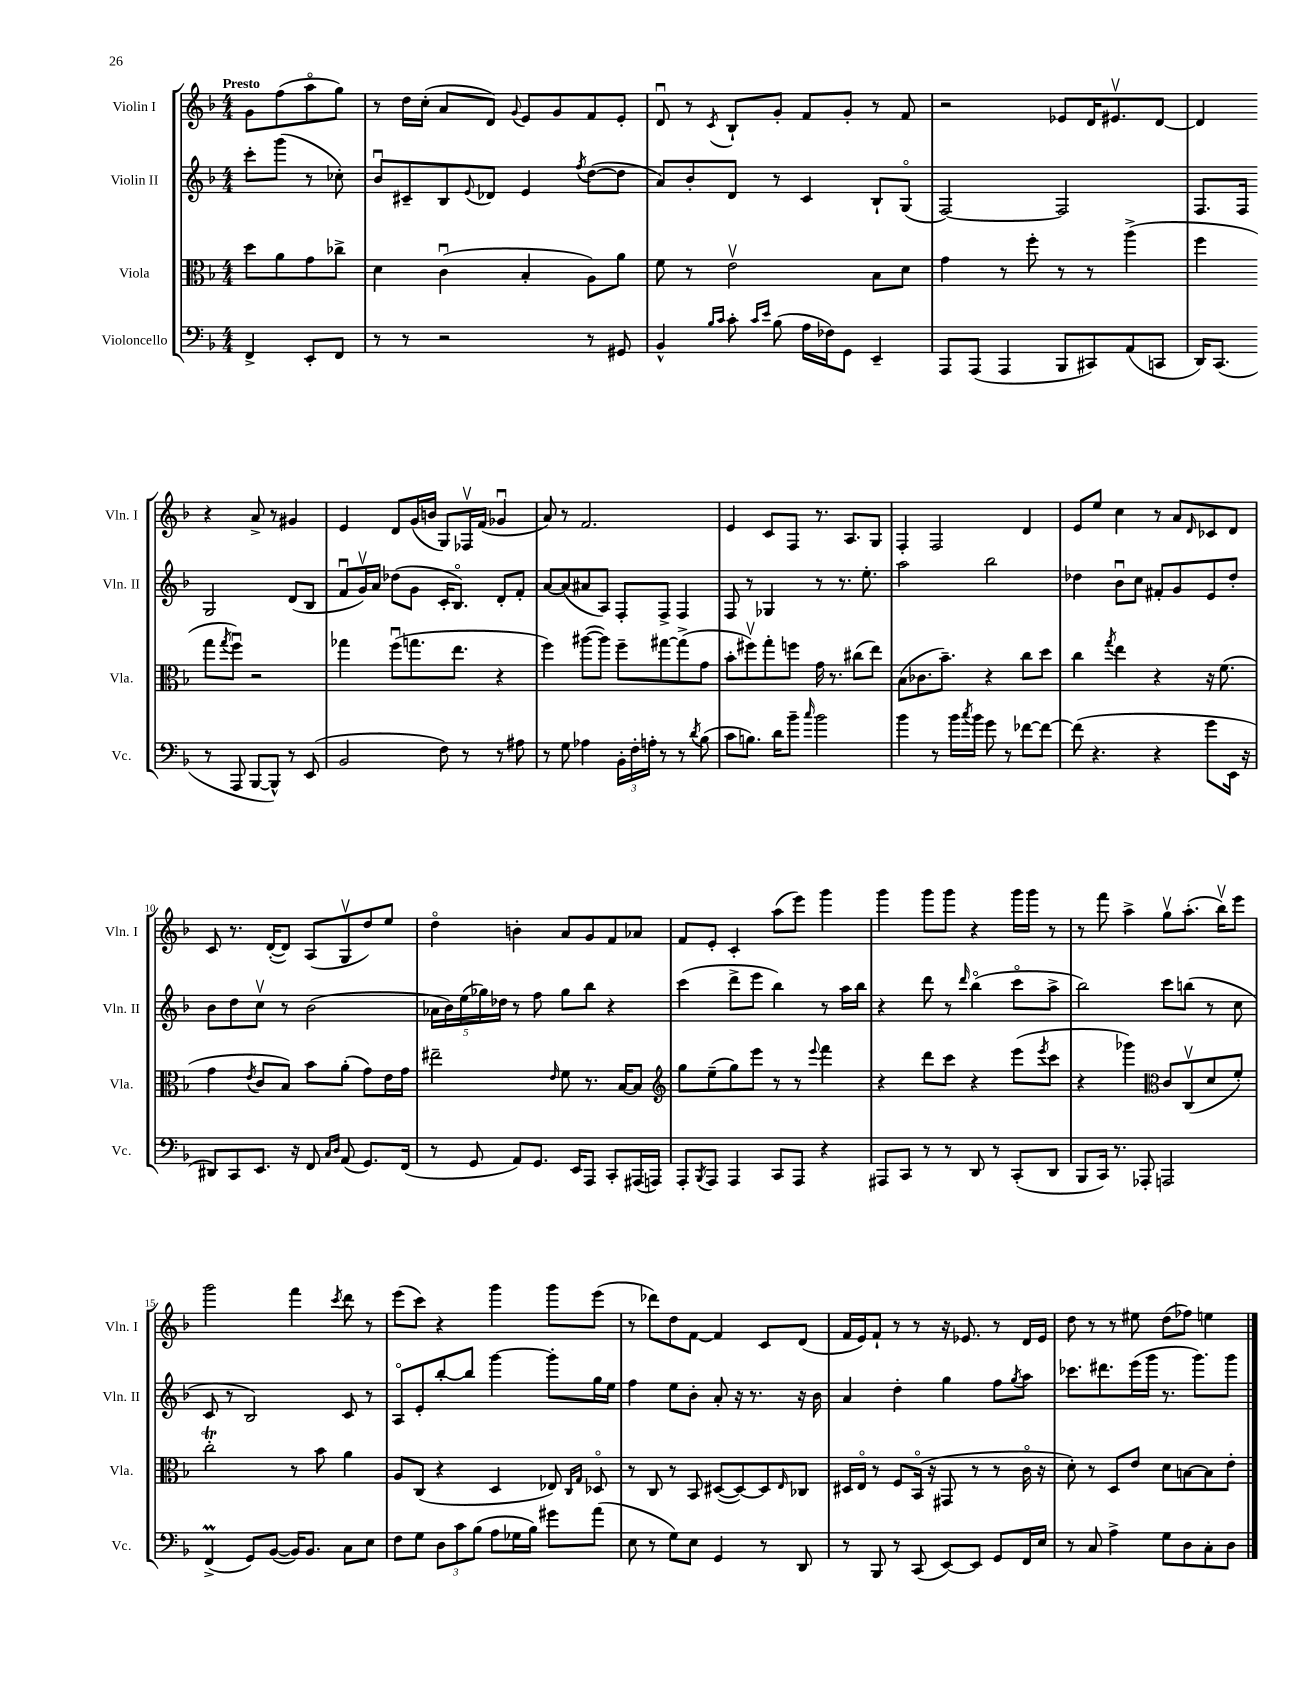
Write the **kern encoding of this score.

**kern	**kern	**kern	**kern
*part4	*part3	*part2	*part1
*staff4	*staff3	*staff2	*staff1
*I"Violoncello	*I"Viola	*I"Violin II	*I"Violin I
*I'Vc.	*I'Vla.	*I'Vln. II	*I'Vln. I
*clefF4	*clefC3	*clefG2	*clefG2
*k[b-]	*k[b-]	*k[b-]	*k[b-]
*M4/4	*M4/4	*M4/4	*M4/4
=	=	=	=
!	!	!	!LO:TX:a:B:t=Presto
4FF^/	8dd\L	8ccc'\L	8g\L
.	8a\	(8ggg\J	(8ff\
8EE'/L	8g\	8r	8aa\
8FF/J	8cc-X^\J	8cc-X'\)	8gg\J)
=1	=1	=1	=1
8r	4d\	8b-u/L	8r
8r	.	8c#X~/	16dd\LL
.	.	.	(16cc'\JJ
2r	(4cu\	8B-/	8a/L
.	.	8qqe/	.
.	.	8d-X/J	8d/J)
.	.	.	8qqg/
.	4B-'/	4e/	8e/L
.	.	.	8g/
.	.	8qff/	.
8r	8A\L)	([8dd\L	8f/
8GG#X/	8a\J	8dd\J]	8e'/J
=2	=2	=2	=2
4BB-^^/	8f\	8a/L)	8du/
.	8r	8b-'/	8r
16qqB-/LL	.	.	.
16qqc/JJ	.	.	8qc/
8c'\	2ev\	8d/J	8B-`/L
16qqc/LL	.	.	.
16qqe/JJ	.	.	.
(8B-\	.	8r	8g'/J
16A\LL	.	4c/	8f/L
16F-X\J)	.	.	.
8GG\J	.	.	8g'/J
4EE~/	8B-\L	8B-`/L	8r
.	8d\J	(8G/J	8f/
=3	=3	=3	=3
8AAA/L	4g\	[2F/)	2r
(8AAA/J	.	.	.
4AAA/	8r	.	.
.	8ff'\	.	.
8BBB-/L	8r	2F/]	8e-X/L
8CC#X/)	8r	.	16d/K
.	.	.	8.e#Xv/
(8AA/	(4aa^\	.	.
8CCn/J	.	.	[8d/J
=4	=4	=4	=4
16DD/KL)	4ff\	8.F/L	4d/]
(8.CC/J	.	.	.
.	.	16F/Jk	.
8r	8gg\L	2G/	4r
.	8qgg/	.	.
8AAA/	8ffu\J)	.	.
[8BBB-/L	2r	.	8a^/
8BBB-^^/J])	.	.	8r
8r	.	(8d/L	4g#X/
(8EE/	.	8B-/J	.
!!LO:LB:g=z
=5	=5	=5	=5
2BB-/	4gg-X\	8fu/L	4e/
.	.	16gv/L)	.
.	.	16a/JJ	.
.	(8ffu\L	(8dd-X\L	8d/L
.	8.ggn\	8g\J	(16g/L
.	.	.	16bn/JJ
8F\)	.	16c'/KL	8G/L)
.	8.ee\J	8.B-/J)	.
8r	.	.	16F-Xv/L
.	.	.	(16f/JJ
8r	4r	8d'/L	4g-Xu/
8A#X\	.	8f'/J	.
=6	=6	=6	=6
8r	4ff\)	[8a/L	8a/)
8G\	.	(8a/]	8r
4A-X\	([8aa#X\L	8a#X/	2.f/
.	8aa#\J])	8A/J)	.
24BB-'\LL	8ff~\L	8F'/L	.
24F'\	.	.	.
24An'\JJ	.	.	.
8r	[8gg#X\	8F^/J	.
8r	(8gg#^\]	4F/	.
8qd/	.	.	.
(8B-\	8g\J	.	.
=7	=7	=7	=7
8c\L	8b-'\L	8F/	4e/
8.Bn\J)	8ff#Xv\)	8r	.
.	8gg'\	4G-X/	8c/L
16d\KL	.	.	.
8b-~\J	8ffn\J	.	8F/J
16qqcc/	.	.	.
2b-\	16g\	8r	8.r
.	8.r	.	.
.	.	8.r	.
.	.	.	8.A/L
.	(8cc#X\L	.	.
.	.	8.ee'\	.
.	8ee\J)	.	8G/J
=8	=8	=8	=8
4b-\	(8B-\L	2aa\	4F'/
.	8.c-X\	.	.
8r	.	.	2F/
.	8.b-~\J)	.	.
16b-\LL	.	.	.
8qcc/	.	.	.
16b-\JJ	.	.	.
8g\	4r	2bb-\	.
8r	.	.	.
[8f-X\L	8cc\L	.	4d/
8f-\J_	8dd\J	.	.
=9	=9	=9	=9
(8f-\]	4cc\	4dd-X\	8e/L
4.r	.	.	8ee/J
.	8qgg/	.	.
.	4ee\	8b-u\L	4cc\
.	.	8cc\J	.
4r	4r	8f#X'/L	8r
.	.	8g/	8a/L
.	.	.	16qqd/
8g\L	16r	8e/	8c-X/
.	(8.f\	.	.
16EE\Jk	.	8dd-'/J	8d/J
16r	.	.	.
!!LO:LB:g=z
=10	=10	=10	=10
8DD#X/L)	4g\	8b-\L	8c/
8CC/	.	8dd\	8.r
.	8qe/	.	.
8.EE/J	8c/L	8ccv\J	.
.	.	.	([16d'/KL
.	8B-/J)	8r	8d/J])
16r	.	.	.
8FF/	8b-\L	(2b-\	(8A/L
16qqC/LL	.	.	.
16qqD/JJ	.	.	.
(8AA/	(8a'\J	.	8Gv/
8.GG/L)	8g\L)	.	8dd/)
.	16e\L	.	8ee/J
(16FF/Jk	16g\JJ	.	.
=11	=11	=11	=11
8r	2ee#X~\	20a-X\LL	4dd\
.	.	20b-\)	.
.	.	(20ee\	.
8GG/	.	.	.
.	.	20gg-X\)	.
.	.	20dd-X\JJ	.
8AA/L)	.	8r	4bn'\
8.GG/J	.	8ff\	.
.	16qqe/	.	.
.	8f\	8gg-\L	8a/L
16EE/KL	.	.	.
8AAA/J	8.r	8bb-\J	8g/
8CC'/L	.	4r	8f/
.	[16B-/KL	.	.
(16AAA#X/L	8B-/J]	.	8a-X/J
16AAAn/JJ)	.	.	.
=12	=12	=12	=12
*	*clefG2	*	*
8AAA'/L	8gg\L	(4ccc\	8f/L
8qBBB-/	.	.	.
8AAA/J	(8ee~\	.	8e'/J
4AAA/	8gg\)	8ddd^\L	4c'/
.	8eee\J	8eee\J	.
8CC/L	8r	4bb-\)	(8aa\L
8AAA/J	8r	.	8eee\J)
.	8qqeee/	.	.
4r	4fff\	8r	4ggg\
.	.	16aa\LL	.
.	.	16bb-\JJ	.
=13	=13	=13	=13
8AAA#X/L	4r	4r	4ggg\
8CC/J	.	.	.
8r	8ddd\L	8ddd\	8ggg\L
8r	8ccc\J	8r	8ggg\J
.	.	16qqddd/	.
8DD/	4r	(4bb-\	4r
8r	.	.	.
(8CC'/L	(8eee\L	8ccc\L	16ggg\LL
.	.	.	16ggg\JJ
.	8qeee/	.	.
8DD/J	8ccc\J	8aa^\J	8r
=14	=14	=14	=14
8BBB-/L	4r	2bb-\)	8r
16CC/Jk)	.	.	8fff\
8.r	.	.	.
.	4ggg-X\)	.	4aa^\
8AAA-X'/	.	.	.
*	*clefC3	*	*
2AAAn/	8c/L	8ccc\L	8ggv\L
.	(8Cv/	(8bbn\J	(8.aa'\J
.	8d/	8r	.
.	.	.	16bb-v\KL)
.	8f'/J)	8cc\	8eee\J
!!LO:LB:g=z
=15	=15	=15	=15
(4FFM^/	2ccT'\	8c/	2ggg\
.	.	8r	.
8GG/L)	.	2B-/)	.
([8BB-/J	.	.	.
16BB-/KL])	8r	.	4fff\
8.BB-/J	.	.	.
.	8b-\	.	.
.	.	.	8qccc/
8C\L	4a\	8c/	8ddd\
8E\J	.	8r	8r
=16	=16	=16	=16
8F\L	8A/L	8A/L	(8eee\L
8G\J	(8C/J	8e'/	8ccc\J)
12D\L	4r	[8bb-'/	4r
12c\	.	.	.
.	.	8bb-/J]	.
(12B-\J	.	.	.
8A\L	4D/	[4ggg\	4ggg\
16G-X\L	.	.	.
16B-\JJ)	.	.	.
8g#X\L	8E-X/)	8ggg'\L]	8ggg\L
.	16qqC/LL	.	.
.	16qqG/JJ	.	.
(8a\J	8D-X/	16gg\L	(8eee\J
.	.	16ee\JJ	.
=17	=17	=17	=17
8E\	8r	4ff\	8r
8r	8C/	.	8ddd-X\L)
8G\L)	8r	8ee\L	8dd\
8E\J	8BB-/	8b-'\J	[8f\J
4GG/	([8D#X/L	8a'/	4f/]
.	8D#/_)	16r	.
.	.	8.r	.
8r	8D#/]	.	8c/L
.	16qqE/	.	.
8DD/	8C-X/J	16r	(8d/J
.	.	16b-\	.
=18	=18	=18	=18
8r	16D#X/LL	4a/	16f/LL
.	16E/JJ	.	16e/J)
8BBB-/	8r	.	8f`/J
8r	8F/L	4dd'\	8r
(8CC/	(16BB-/Jk	.	8r
.	16r	.	.
[8EE/L)	8GG#X/	4gg\	16r
.	.	.	8.e-X/
8EE/J]	8r	.	.
8GG/L	8r	8ff\L	8r
.	.	8qgg/	.
16FF/L	16c\	8aa\J	16d/LL
16E/JJ	16r	.	16e-/JJ
=19	=19	=19	=19
8r	8d'\)	8.ccc-X\L	8dd\
8C/	8r	.	8r
.	.	8.ddd#X\	.
4A^\	8D/L	.	8r
.	8e/J	(16eee\L	8ee#X\
.	.	16ggg\JJ	.
8G\L	8d\L	8.r	(8dd\L
8D\	[8Bn\	.	8ff-X\J)
.	.	8.ggg\L)	.
8C'\	8B\]	.	4een\
8D\J	8e'\J	8ggg\J	.
==	==	==	==
*-	*-	*-	*-
